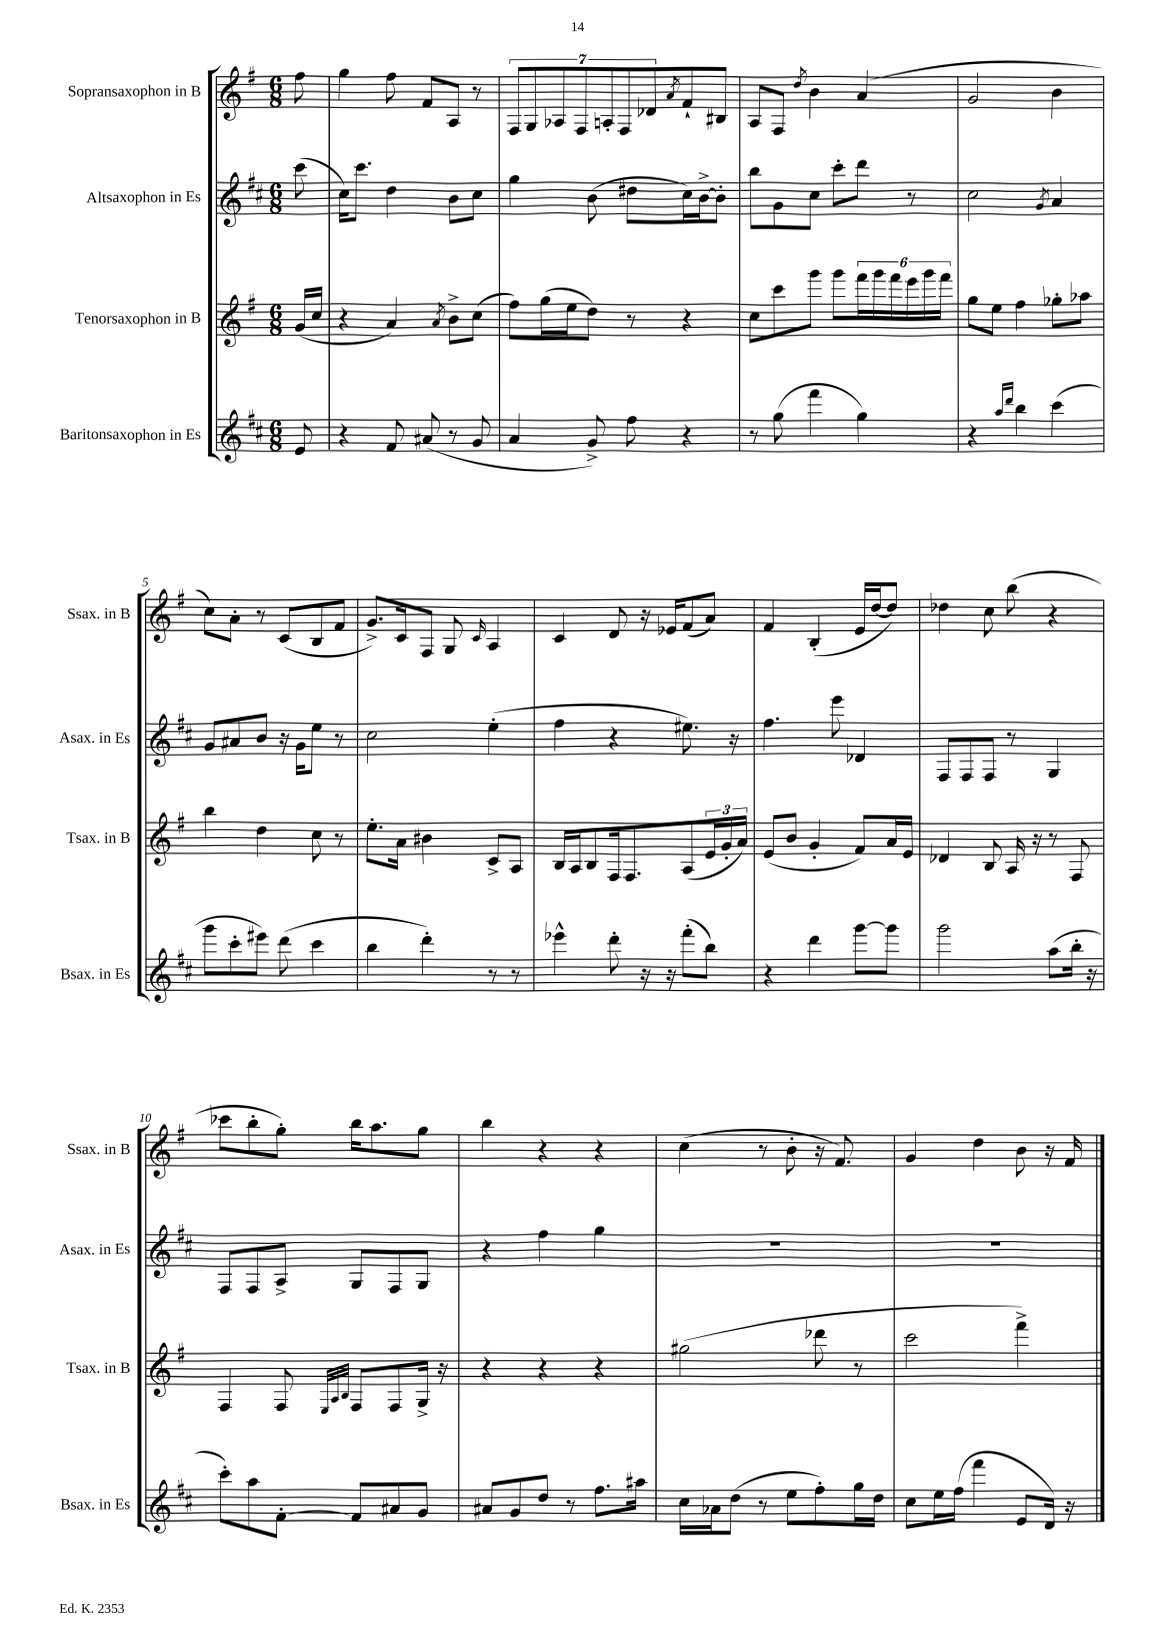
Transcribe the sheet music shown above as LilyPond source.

<<
\new StaffGroup <<
\new Staff = "s0" \with { instrumentName = "Sopransaxophon in B" shortInstrumentName = "Ssax. in B" } {
    \clef treble \key g \major \numericTimeSignature \time 6/8 \partial 8
    fis''8 |
    g''4 fis''8 fis'8 a8 r8 |
    \tuplet 7/4 { fis8 g8 aes8 fis8 a8-. fis8 des'8 } \acciaccatura { a'8 } fis'8-! bis8 |
    a8 fis8 \acciaccatura { d''8 } b'4 a'4( |
    g'2 b'4 |
    c''8) a'8-. r8 c'8( b8 fis'8 |
    g'8.->) c'16 fis8 g8 \grace { c'16 } a4 |
    c'4 d'8 r16 ees'16 fis'8( a'8) |
    fis'4 b4-.( e'16 d''16~ d''8) |
    des''4 c''8 b''8( r4 |
    ces'''8 b''8-. g''8-.) b''16 a''8. g''8 |
    b''4 r4 r4 |
    c''4( r8 b'8-. r16 fis'8.) |
    g'4 d''4 b'8 r16 fis'16 \bar "|." |
}
\new Staff = "s1" \with { instrumentName = "Altsaxophon in Es" shortInstrumentName = "Asax. in Es" } {
    \clef treble \key d \major \numericTimeSignature \time 6/8 \partial 8
    cis'''8( |
    cis''16) cis'''8. d''4 b'8 cis''8 |
    g''4 b'8( dis''8 cis''16) b'16~-> b'8-. |
    b''8 g'8 cis''8 cis'''8-. d'''8 r8 |
    cis''2 \acciaccatura { g'8 } a'4 |
    g'8 ais'8 b'8 r16 g'16 e''8 r8 |
    cis''2 e''4-.( |
    fis''4 r4 eis''8.) r16 |
    fis''4. e'''8 des'4 |
    fis8 fis8 fis8 r8 g4 |
    fis8 fis8 a8-> g8 fis8 g8 |
    r4 fis''4 g''4 |
    R2. |
    R2. \bar "|." |
}
\new Staff = "s2" \with { instrumentName = "Tenorsaxophon in B" shortInstrumentName = "Tsax. in B" } {
    \clef treble \key g \major \numericTimeSignature \time 6/8 \partial 8
    g'16( c''16 |
    r4 a'4) \acciaccatura { a'8 } b'8-> c''8( |
    fis''8) g''16( e''16 d''8) r8 r4 |
    c''8 c'''8 g'''8 g'''8 \tuplet 6/4 { fis'''16 g'''16 fis'''16 e'''16 g'''16 fis'''16 } |
    g''8 e''8 fis''4 ges''8-. aes''8 |
    b''4 d''4 c''8 r8 |
    e''8.-. a'16 bis'4 c'8-> a8 |
    b16 a16 b8 fis16 fis8. a8( \tuplet 3/2 { e'16 g'16-. a'16) } |
    e'8( b'8 g'4-. fis'8) a'16 e'16 |
    des'4 b8 a16 r16 r8 fis8 |
    fis4 fis8 \grace { e32 a32 b32 } fis8 fis8 g16-> r16 |
    r4 r4 r4 |
    gis''2( des'''8 r8 |
    c'''2 fis'''4->) \bar "|." |
}
\new Staff = "s3" \with { instrumentName = "Baritonsaxophon in Es" shortInstrumentName = "Bsax. in Es" } {
    \clef treble \key d \major \numericTimeSignature \time 6/8 \partial 8
    e'8 |
    r4 fis'8 ais'8( r8 g'8 |
    a'4 g'8->) fis''8 r4 |
    r8 g''8( fis'''4 g''4) |
    r4 \grace { a''16 d'''16 } b''4 cis'''4( |
    g'''8 cis'''8-. eis'''8) d'''8( cis'''4 |
    b''4 d'''4-.) r8 r8 |
    ees'''4-^ d'''8-. r16 r16 fis'''8-.( b''8) |
    r4 d'''4 g'''8~ g'''8 |
    g'''2 a''8( b''16-. r16 |
    cis'''8-.) a''8 fis'8~-. fis'8 ais'8 g'8 |
    ais'8 g'8 d''8 r8 fis''8. ais''16 |
    cis''16 aes'16 d''8( r8 e''8 fis''8-.) g''16 d''16 |
    cis''8 e''16 fis''16( fis'''4 e'8 d'16) r16 \bar "|." |
}
>>
>>
